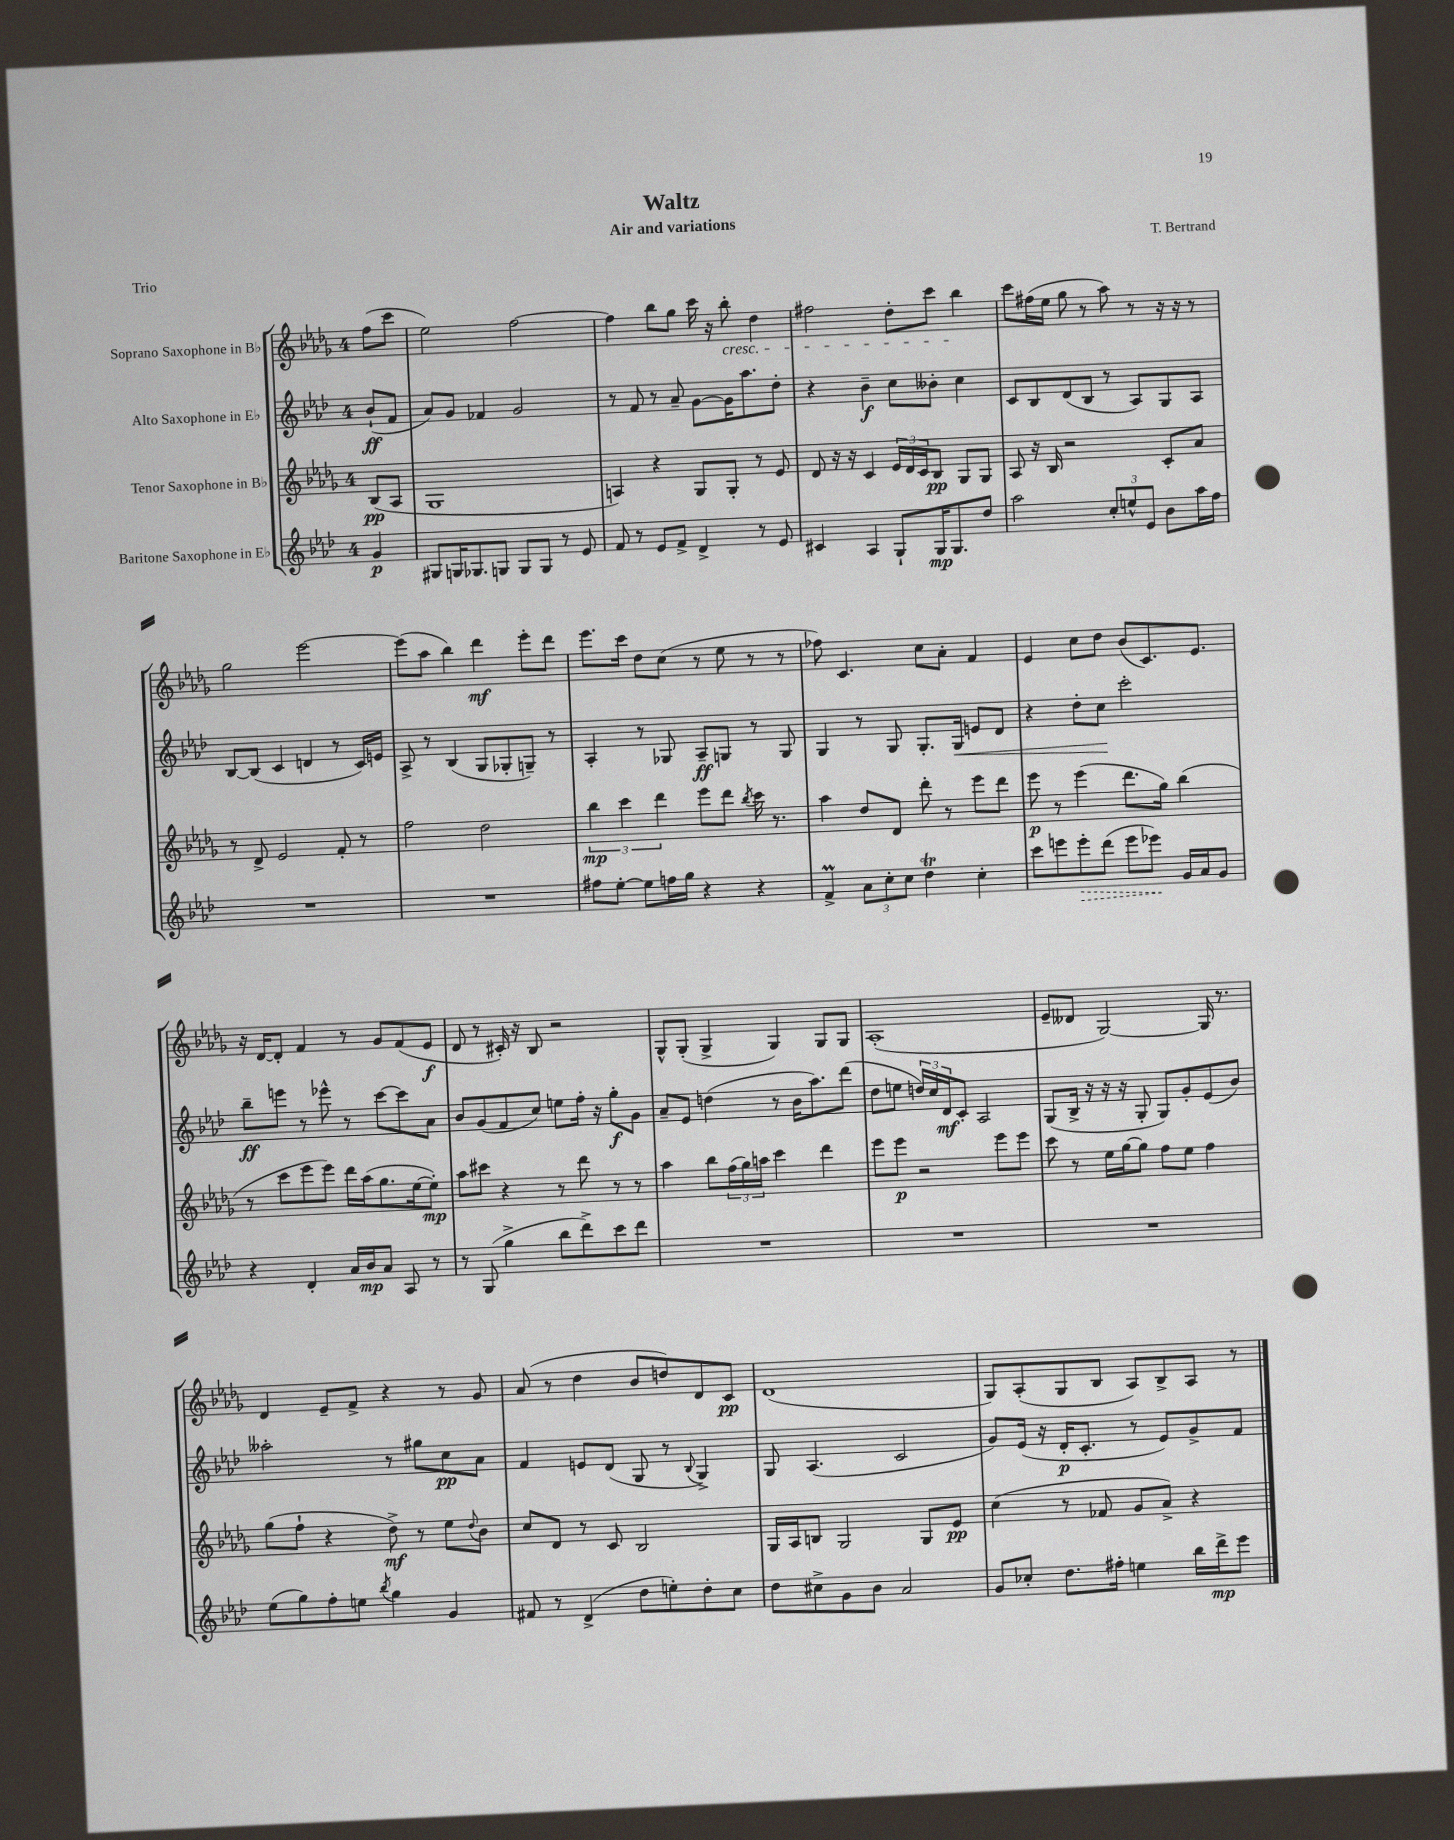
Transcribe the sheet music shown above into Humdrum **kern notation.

**kern	**dynam	**kern	**dynam	**kern	**dynam	**kern	**dynam
*part4	*part4	*part3	*part3	*part2	*part2	*part1	*part1
*staff4	*staff4	*staff3	*staff3	*staff2	*staff2	*staff1	*staff1
*I"Baritone Saxophone in E♭	*	*I"Tenor Saxophone in B♭	*	*I"Alto Saxophone in E♭	*	*I"Soprano Saxophone in B♭	*
*clefG2	*	*clefG2	*	*clefG2	*	*clefG2	*
*k[b-e-a-d-]	*	*k[b-e-a-d-g-]	*	*k[b-e-a-d-]	*	*k[b-e-a-d-g-]	*
*M4/4	*	*M4/4	*	*M4/4	*	*M4/4	*
=	=	=	=	=	=	=	=
4g/	p	(8B-/L	pp	(8b-`/L	ff	(8ff\L	.
.	.	8A-/J	.	8f/J	.	8ccc\J	.
=1	=1	=1	=1	=1	=1	=1	=1
8G#X/L	.	1G-	.	8a-/L)	.	2ee-\)	.
16Gn/K	.	.	.	8g/J	.	.	.
8.G-X/	.	.	.	.	.	.	.
.	.	.	.	4f-X/	.	.	.
8Gn/J	.	.	.	.	.	.	.
8G/L	.	.	.	2g/	.	[2ff\	.
8G/J	.	.	.	.	.	.	.
8r	.	.	.	.	.	.	.
8e-/	.	.	.	.	.	.	.
=2	=2	=2	=2	=2	=2	=2	=2
8f/	.	4An/)	.	8r	.	4ff\]	.
8r	.	.	.	8f/	.	.	.
8e-/L	.	4r	.	8r	.	8bb-\L	.
8f^/J	.	.	.	8a-~/	.	8gg-\J	.
4d-^/	.	8G-/L	.	[8g\L	.	16ccc\	.
.	.	.	.	.	.	16r	.
!	!	!	!	!	!	!LO:TX:b:i:t=cresc.	!
.	.	8G-'/J	.	16g\K]	.	8bb-'\	.
.	.	.	.	8.aa-\	.	.	.
8r	.	8r	.	.	.	4dd-\	.
8e-/	.	8e-/	.	8dd-'\J	.	.	.
=3	=3	=3	=3	=3	=3	=3	=3
4c#X/	.	8d-/	.	4r	.	2ff#X\	.
.	.	16r	.	.	.	.	.
.	.	16r	.	.	.	.	.
4A-/	.	4c/	.	4b-~\	f	.	.
8G`/L	.	24e-/LL	.	8cc\L	.	8dd-'\L	.
.	.	24d-/	.	.	.	.	.
.	.	24c/J	.	.	.	.	.
16G/K	mp	8B-/J	pp	8b--X'\J	.	8ccc\J	.
8.G/	.	.	.	.	.	.	.
.	.	8G-/L	.	4cc\	.	4bb-\	.
8dd-/J	.	8G-/J	.	.	.	.	.
=4	=4	=4	=4	=4	=4	=4	=4
2aa-\	.	8A-/	.	8c/L	.	8ccc\L	.
.	.	16r	.	8B-/	.	(16ff#X\L	.
.	.	16B-/	.	.	.	16ee-\JJ	.
.	.	2r	.	(8d-/	.	8gg-\	.
.	.	.	.	8B-/J	.	8r	.
12cc'/L	.	.	.	8r	.	8aa-\)	.
12een^^/	.	.	.	.	.	.	.
.	.	.	.	8A-/L)	.	8r	.
12e-/J	.	.	.	.	.	.	.
8b-\L	.	8c'/L	.	8G/	.	16r	.
.	.	.	.	.	.	16r	.
16aa-\L	.	8a-/J	.	8A-/J	.	8r	.
16ff\JJ	.	.	.	.	.	.	.
!!LO:LB:g=z
=5	=5	=5	=5	=5	=5	=5	=5
1r	.	8r	.	[8B-/L	.	2gg-\	.
.	.	8d-^/	.	(8B-/J]	.	.	.
.	.	2e-/	.	4c/	.	.	.
.	.	.	.	4dn/	.	[2eee-\	.
.	.	8f'/	.	8r	.	.	.
.	.	8r	.	16c/LL)	.	.	.
.	.	.	.	16en/JJ	.	.	.
=6	=6	=6	=6	=6	=6	=6	=6
1r	.	2ff\	.	8A-^/	.	(8eee-\L]	.
.	.	.	.	8r	.	8aa-\J	.
.	.	.	.	(4B-/	.	4bb-\)	.
.	.	2dd-\	.	8G/L	.	4ddd-\	mf
.	.	.	.	8G-X'/	.	.	.
.	.	.	.	8Gn~/J)	.	8eee-'\L	.
.	.	.	.	8r	.	8ddd-\J	.
=7	=7	=7	=7	=7	=7	=7	=7
8ff#X\L	.	6bb-\	mp	4A-'/	.	8.eee-\L	.
[8ee-'\J	.	.	.	.	.	.	.
.	.	6ccc\	.	.	.	.	.
.	.	.	.	.	.	16ccc\Jk	.
8ee-\L]	.	.	.	8r	.	8dd-\L	.
.	.	6ddd-\	.	.	.	.	.
16ffn\L	.	.	.	8G-X/	.	(8cc\J	.
16gg\JJ	.	.	.	.	.	.	.
4r	.	8eee-\L	.	8A-~/L	ff	8r	.
.	.	8ddd-\J	.	8Gn/J	.	8ee-\	.
.	.	8qbb-/	.	.	.	.	.
4r	.	16ccc\	.	8r	.	8r	.
.	.	8.r	.	.	.	.	.
.	.	.	.	8G/	.	8r	.
=8	=8	=8	=8	=8	=8	=8	=8
4fM^/	.	4aa-\	.	4G/	.	8ff-X\)	.
.	.	.	.	.	.	4.c/	.
12a-\L	.	8dd-/L	.	8r	.	.	.
12cc'\	.	.	.	.	.	.	.
.	.	8d-/J	.	8G/	.	.	.
12cc\J	.	.	.	.	.	.	.
4dd-T\	.	8ddd-'\	.	8.G'/L	.	8cc\L	.
.	.	8r	.	.	.	8a-'\J	.
!	!	!	!	!	!LO:HP:b	!	!
.	.	.	.	16G/Jk	<	.	.
4cc'\	.	8eee-\L	.	8en/L	.	4f/	.
.	.	8ddd-\J	.	8d-/J	.	.	.
=9	=9	=9	=9	=9	=9	=9	=9
8ccc\L	.	8eee-\	p	4r	.	4e-/	.
8eeen\	.	8r	.	.	.	.	.
!	!LO:HP:b	!	!	!	!	!	!
8eee'\	>	(4eee-\	.	8dd-'\L	.	8cc\L	.
(8ddd-\J	.	.	.	8cc\J	.	8dd-\J	.
8eee\L	.	8.ddd-\L	.	2ccc'\	[	(8b-/L	.
8eee-X\J)	.	.	.	.	.	8.c/)	.
.	.	16gg-\Jk)	.	.	.	.	.
16g/LL	]	(4bb-\	.	.	.	.	.
16a-/J	.	.	.	.	.	8.e-/J	.
8g/J	.	.	.	.	.	.	.
!!LO:LB:g=z
=10	=10	=10	=10	=10	=10	=10	=10
4r	.	8r	.	8bb-~\L	ff	16r	.
.	.	.	.	.	.	[16d-/KL	.
.	.	8ccc\L	.	8eeen\J	.	8d-'/J]	.
4d-'/	.	8eee-\	.	8r	.	4f/	.
.	.	8eee-\J)	.	8eee-X^^\	.	.	.
16a-/LL	.	16ddd-\LL	.	8r	.	8r	.
16b-/J	mp	(16aa-\J	.	.	.	.	.
8a-/J	.	8.gg-\	.	[8ccc\L	.	8g-/L	.
8A-/	.	.	.	8ccc\]	.	(8f/	.
.	.	[16ee-\k	.	.	.	.	.
8r	.	8ee-'\J])	mp	8a-\J	.	8e-/J	f
=11	=11	=11	=11	=11	=11	=11	=11
8r	.	8aa-\L	.	8b-/L	.	8d-/	.
(8G/	.	8ccc#X\J	.	(8g/	.	8r	.
4gg^\	.	4r	.	8f/	.	16c#X'/)	.
.	.	.	.	.	.	16r	.
.	.	.	.	8cc/J)	.	8B-/	.
8bb-\L	.	8r	.	8een\L	.	2r	.
8ddd-^\)	.	8ddd-\	.	16ff'\Jk	.	.	.
.	.	.	.	16r	.	.	.
8ccc\	.	8r	.	8gg'\L	f	.	.
8ddd-\J	.	8r	.	8g\J	.	.	.
=12	=12	=12	=12	=12	=12	=12	=12
1r	.	4aa-\	.	8a-~/L	.	8G-^^/L	.
.	.	.	.	8e-/J	.	(8G-'/J	.
.	.	8bb-\L	.	(4ddn\	.	4G-^/	.
.	.	(24ff\L	.	.	.	.	.
.	.	24gg-\)	.	.	.	.	.
.	.	24aan\JJ	.	.	.	.	.
.	.	4ccc\	.	8r	.	4G-/)	.
.	.	.	.	16b-\KL	.	.	.
.	.	.	.	8.aa-\)	.	.	.
.	.	4ddd-\	.	.	.	8G-/L	.
.	.	.	.	(8ddd-\J	.	8G-/J	.
=13	=13	=13	=13	=13	=13	=13	=13
1r	.	8eee-\L	.	8dd-\L	.	(1A-'	.
.	.	8eee-\J	p	8een\J	.	.	.
.	.	2r	.	24ddn/LL)	.	.	.
.	.	.	.	24cc/	.	.	.
.	.	.	.	24d-/J	mf	.	.
.	.	.	.	8c'/J	.	.	.
.	.	.	.	2A-/	.	.	.
.	.	8eee-\L	.	.	.	.	.
.	.	8eee-\J	.	.	.	.	.
=14	=14	=14	=14	=14	=14	=14	=14
1r	.	8ccc\	.	(8G/L	.	8e-~/L	.
.	.	8r	.	16B-^/Jk	.	8d--X/J	.
.	.	.	.	16r	.	.	.
.	.	16ee-\LL	.	16r	.	[2G-/)	.
.	.	[16gg-\J	.	16r	.	.	.
.	.	8gg-\J]	.	8G'/	.	.	.
.	.	8ff\L	.	8G/L)	.	.	.
.	.	8ee-\J	.	8g'/	.	.	.
.	.	4ff\	.	(8e-/	.	16G-/]	.
.	.	.	.	.	.	8.r	.
.	.	.	.	8b-/J)	.	.	.
!!LO:LB:g=z
=15	=15	=15	=15	=15	=15	=15	=15
(8ee-\L	.	(8gg-\L	.	2aa--X'\	.	4d-/	.
8gg\)	.	8ff`\J	.	.	.	.	.
8ff'\	.	4r	.	.	.	8e-~/L	.
8een\J	.	.	.	.	.	8f^/J	.
8qbb-/	.	.	.	.	.	.	.
4gg\	.	8dd-^\)	mf	8r	.	4r	.
.	.	8r	.	8gg#X\L	.	.	.
4g/	.	8ee-\L	.	8cc\	pp	8r	.
.	.	8qqdd-/	.	.	.	.	.
.	.	8b-\J	.	8a-\J	.	8g-/	.
=16	=16	=16	=16	=16	=16	=16	=16
8f#X/	.	8cc/L	.	4f/	.	(8a-/	.
8r	.	8d-/J	.	.	.	8r	.
(4d-^/	.	8r	.	8en/L	.	4dd-\	.
.	.	8c/	.	(8d-/J	.	.	.
8dd-\L	.	2B-/	.	8G/	.	8b-/L	.
8een'\)	.	.	.	8r	.	8ddn/)	.
.	.	.	.	8qqB-/	.	.	.
8dd-'\	.	.	.	4G^/)	.	8d-/	.
8cc\J	.	.	.	.	.	8c/J	pp
=17	=17	=17	=17	=17	=17	=17	=17
8dd-\L	.	16G-/LL	.	8G/	.	(1d-	.
.	.	16A-/J	.	.	.	.	.
8cc#X^\	.	8Bn/J	.	(4.A-/	.	.	.
8g\	.	2G-/	.	.	.	.	.
8b-\J	.	.	.	.	.	.	.
2a-/	.	.	.	2c/	.	.	.
.	.	8G-/L	.	.	.	.	.
.	.	8e-/J	pp	.	.	.	.
=18	=18	=18	=18	=18	=18	=18	=18
8g/L	.	(4cc\	.	8g/L)	.	8G-/L)	.
8cc-X'/J	.	.	.	(16e-/Jk	.	(8A-'/	.
.	.	.	.	16r	.	.	.
8.dd-\L	.	8r	.	16d-'/KL	p	8G-/	.
.	.	.	.	8.c'/J	.	.	.
.	.	8f-X/	.	.	.	8B-/J	.
16ff#X'\Jk	.	.	.	.	.	.	.
4een\	.	8g-/L	.	8r	.	8A-/L)	.
.	.	8a-^/J)	.	8e-/L)	.	8B-^/	.
16bb-\LL	.	4r	.	8g^/	.	8A-/J	.
16ddd-^\J	mp	.	.	.	.	.	.
8eee-\J	.	.	.	8f/J	.	8r	.
==	==	==	==	==	==	==	==
*-	*-	*-	*-	*-	*-	*-	*-
